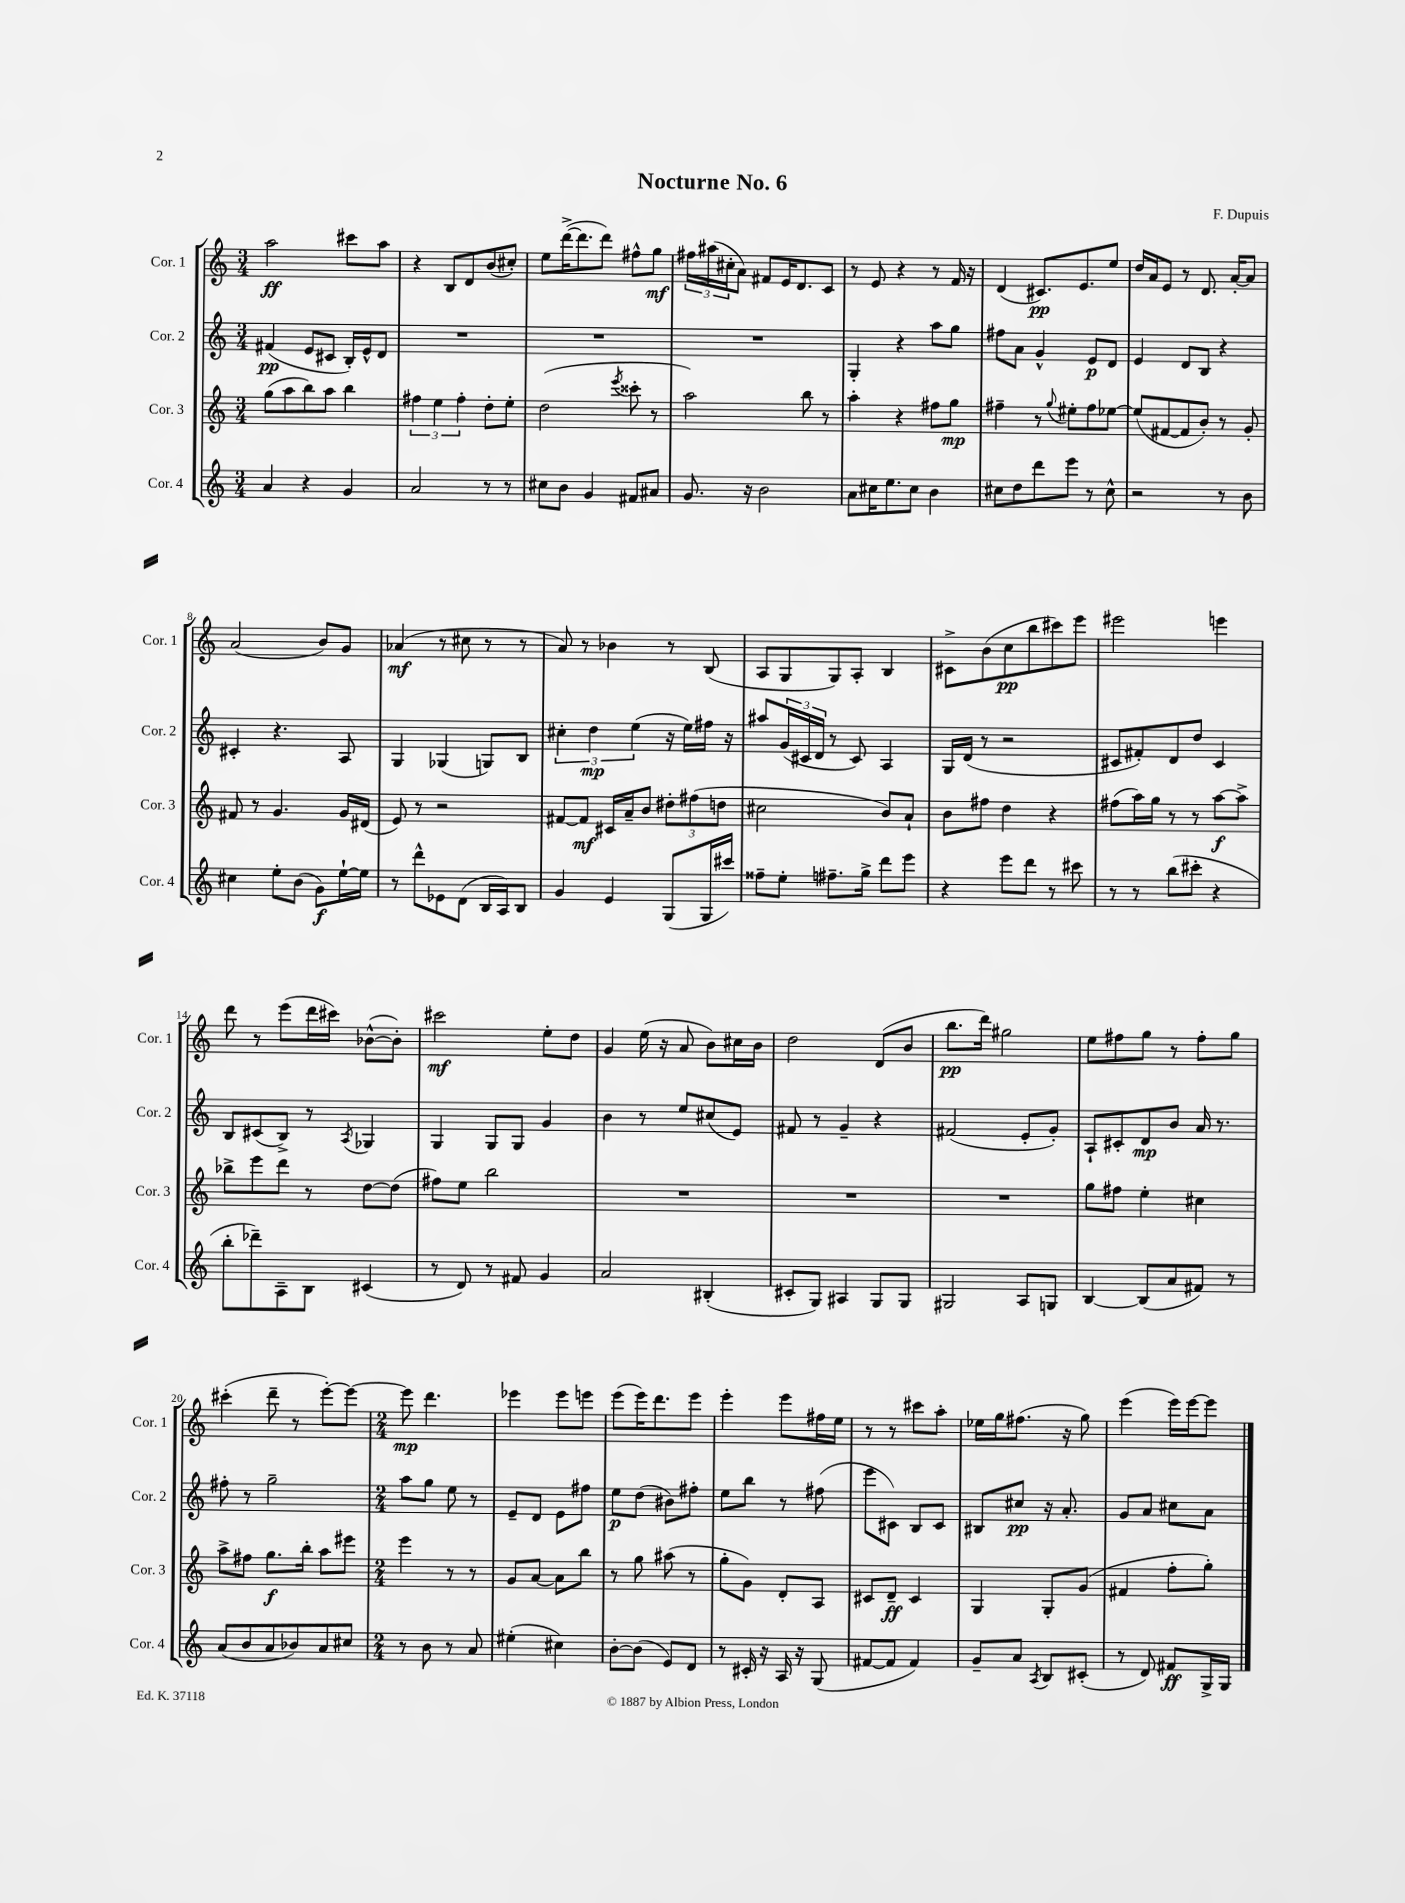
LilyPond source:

\header { title = "Nocturne No. 6" composer = "F. Dupuis" }
<<
\new StaffGroup <<
\new Staff = "s0" \with { instrumentName = "Cor. 1" shortInstrumentName = "Cor. 1" } {
    \clef treble \key c \major \numericTimeSignature \time 3/4
    a''2\ff cis'''8 a''8 |
    r4 b8 d'8 b'8( cis''8-.) |
    e''8 d'''16~->( d'''8. d'''8) fis''8-^ g''8\mf |
    \tuplet 3/2 { fis''16 ais''16( cis''16-. } a'8) fis'8 e'16 d'8. c'8 |
    r8 e'8 r4 r8 f'16 r16 |
    d'4( cis'8.\pp) e'8. e''8 |
    d''16 a'16 e'8 r8 d'8. a'16~-. a'8 |
    a'2( b'8) g'8 |
    aes'4\mf( r8 cis''8 r8 r8 |
    a'8) r8 bes'4 r8 b8( |
    a8 g8 g8) a8-. b4 |
    cis'8-> b'8( c''8\pp b''8 cis'''8) e'''8 |
    eis'''2 e'''4 |
    d'''8 r8 e'''8( d'''16 cis'''16) bes'8~-^( bes'8-.) |
    cis'''2\mf e''8-. d''8 |
    g'4 e''16( r16 a'8 b'8) cis''16 b'16 |
    d''2 d'8( b'8 |
    b''8.\pp d'''16) gis''2 |
    e''8 fis''8 g''8 r8 fis''8-. g''8 |
    cis'''4-.( d'''8-- r8 e'''8~-.) e'''8~ |
    \numericTimeSignature \time 2/4 e'''8\mp d'''4. |
    ees'''4 ees'''8 e'''8 |
    e'''8( e'''16) d'''8. e'''8 |
    e'''4-. e'''8 fis''16 e''16 |
    r8 r8 cis'''8 a''8-. |
    ees''16 g''16 fis''8.( r16 g''8) |
    e'''4( e'''16) e'''16~ e'''8 \bar "|." |
}
\new Staff = "s1" \with { instrumentName = "Cor. 2" shortInstrumentName = "Cor. 2" } {
    \clef treble \key c \major \numericTimeSignature \time 3/4
    fis'4\pp( e'8 cis'8 b16-.) e'16-^ d'8 |
    R2. |
    R2. |
    R2. |
    g4-. r4 a''8 g''8 |
    fis''8 a'8 g'4-^ e'8\p d'8 |
    e'4 d'8 b8 r4 |
    cis'4-. r4. a8 |
    g4 ges4( g8) b8 |
    \tuplet 3/2 { cis''4-. d''4\mp e''4( } r16 e''16) fis''16 r16 |
    ais''8 \tuplet 3/2 { g'16( cis'16 d'16 } r8 cis'8) a4 |
    g16 d'16( r8 r2 |
    cis'8 fis'8-.) d'8 d''8 cis'4 |
    b8 cis'8( b8->) r8 \acciaccatura { a8 } ges4 |
    g4 g8 g8 g'4 |
    b'4 r8 e''8 cis''8( e'8) |
    fis'8 r8 g'4-- r4 |
    fis'2( e'8-. g'8-.) |
    a8-! cis'8-. d'8\mp b'8 a'16 r8. |
    fis''8-. r8 g''2-- |
    \numericTimeSignature \time 2/4 a''8 g''8 e''8 r8 |
    e'8-- d'8 e'8 fis''8 |
    e''8\p d''8( bis'8) fis''8-. |
    e''8 b''8 r8 fis''8( |
    e'''8 cis'8) b8 cis'8 |
    bis8 cis''8\pp r16 a'8.-. |
    g'8 a'8 cis''8 a'8 \bar "|." |
}
\new Staff = "s2" \with { instrumentName = "Cor. 3" shortInstrumentName = "Cor. 3" } {
    \clef treble \key c \major \numericTimeSignature \time 3/4
    g''8( a''8 b''8) a''8 b''4 |
    \tuplet 3/2 { fis''4 e''4 fis''4-. } d''8-. e''8-. |
    d''2( \acciaccatura { e'''8 } cisis'''8-. r8 |
    a''2) b''8 r8 |
    a''4-. r4 fis''8 g''8\mp |
    fis''4-- r8 \appoggiatura { g''8 } eis''8-. fis''8 ees''8~ |
    ees''8( fis'8~ fis'8 b'8-.) r8 g'8-. |
    fis'8 r8 g'4. g'16 dis'16( |
    e'8) r8 r2 |
    fis'8~ fis'8\mf cis'16 a'16-- b'8 \tuplet 3/2 { dis''8-. fis''8( d''8 } |
    cis''2 b'8) a'8-! |
    b'8 fis''8 d''4 r4 |
    fis''8( a''16) g''16 r8 r8 a''8~\f a''8-> |
    bes''8-> e'''8 d'''8 r8 d''8~ d''8( |
    fis''8) e''8 b''2 |
    R2. |
    R2. |
    R2. |
    g''8 fis''8 e''4-. cis''4 |
    a''8-> fis''8 g''8.\f b''16-. a''8 eis'''8 |
    \numericTimeSignature \time 2/4 e'''4 r8 r8 |
    g'8 a'8~ a'8 b''8 |
    r8 g''8 ais''8( r8 |
    g''8-. g'8) d'8-. a8 |
    cis'8 d'8--\ff cis'4 |
    g4 g8-. g'8( |
    fis'4 f''8-. g''8-.) \bar "|." |
}
\new Staff = "s3" \with { instrumentName = "Cor. 4" shortInstrumentName = "Cor. 4" } {
    \clef treble \key c \major \numericTimeSignature \time 3/4
    a'4 r4 g'4 |
    a'2 r8 r8 |
    cis''8 b'8 g'4 fis'8 ais'8 |
    g'8. r16 b'2 |
    a'8 cis''16 e''8. cis''8 b'4 |
    cis''8 d''8 d'''8 e'''8 r8 cis''8-^ |
    r2 r8 b'8 |
    cis''4 e''8-. b'8( g'8\f) e''16~-! e''16 |
    r8 d'''8-^ ees'8 d'8( b16 a16) b8 |
    g'4 e'4 g8( g16 cis'''16) |
    fisis''8-- e''8-. fis''8.-- g''16-> d'''8 e'''8 |
    r4 e'''8 d'''8 r8 cis'''8 |
    r8 r8 b''8( cis'''8-. r4 |
    b''8-. des'''8--) a8-- b8 cis'4( |
    r8 d'8) r8 fis'8 g'4 |
    a'2 bis4-.( |
    cis'8-. g8) ais4 g8 g8 |
    gis2 a8 g8 |
    b4~ b8( a'8 fis'8) r8 |
    a'8( b'8 a'8 bes'8) a'8 cis''8 |
    \numericTimeSignature \time 2/4 r8 b'8 r8 a'8 |
    eis''4-.( cis''4) |
    b'8~-. b'8( e'8) d'8 |
    r8 cis'16-. r16 a16 r16 g8( |
    fis'8~ fis'8 fis'4) |
    g'8-- a'8 \acciaccatura { a8 } b8 cis'8-.( |
    r8 d'8) fis'8\ff g16-> g16 \bar "|." |
}
>>
>>
